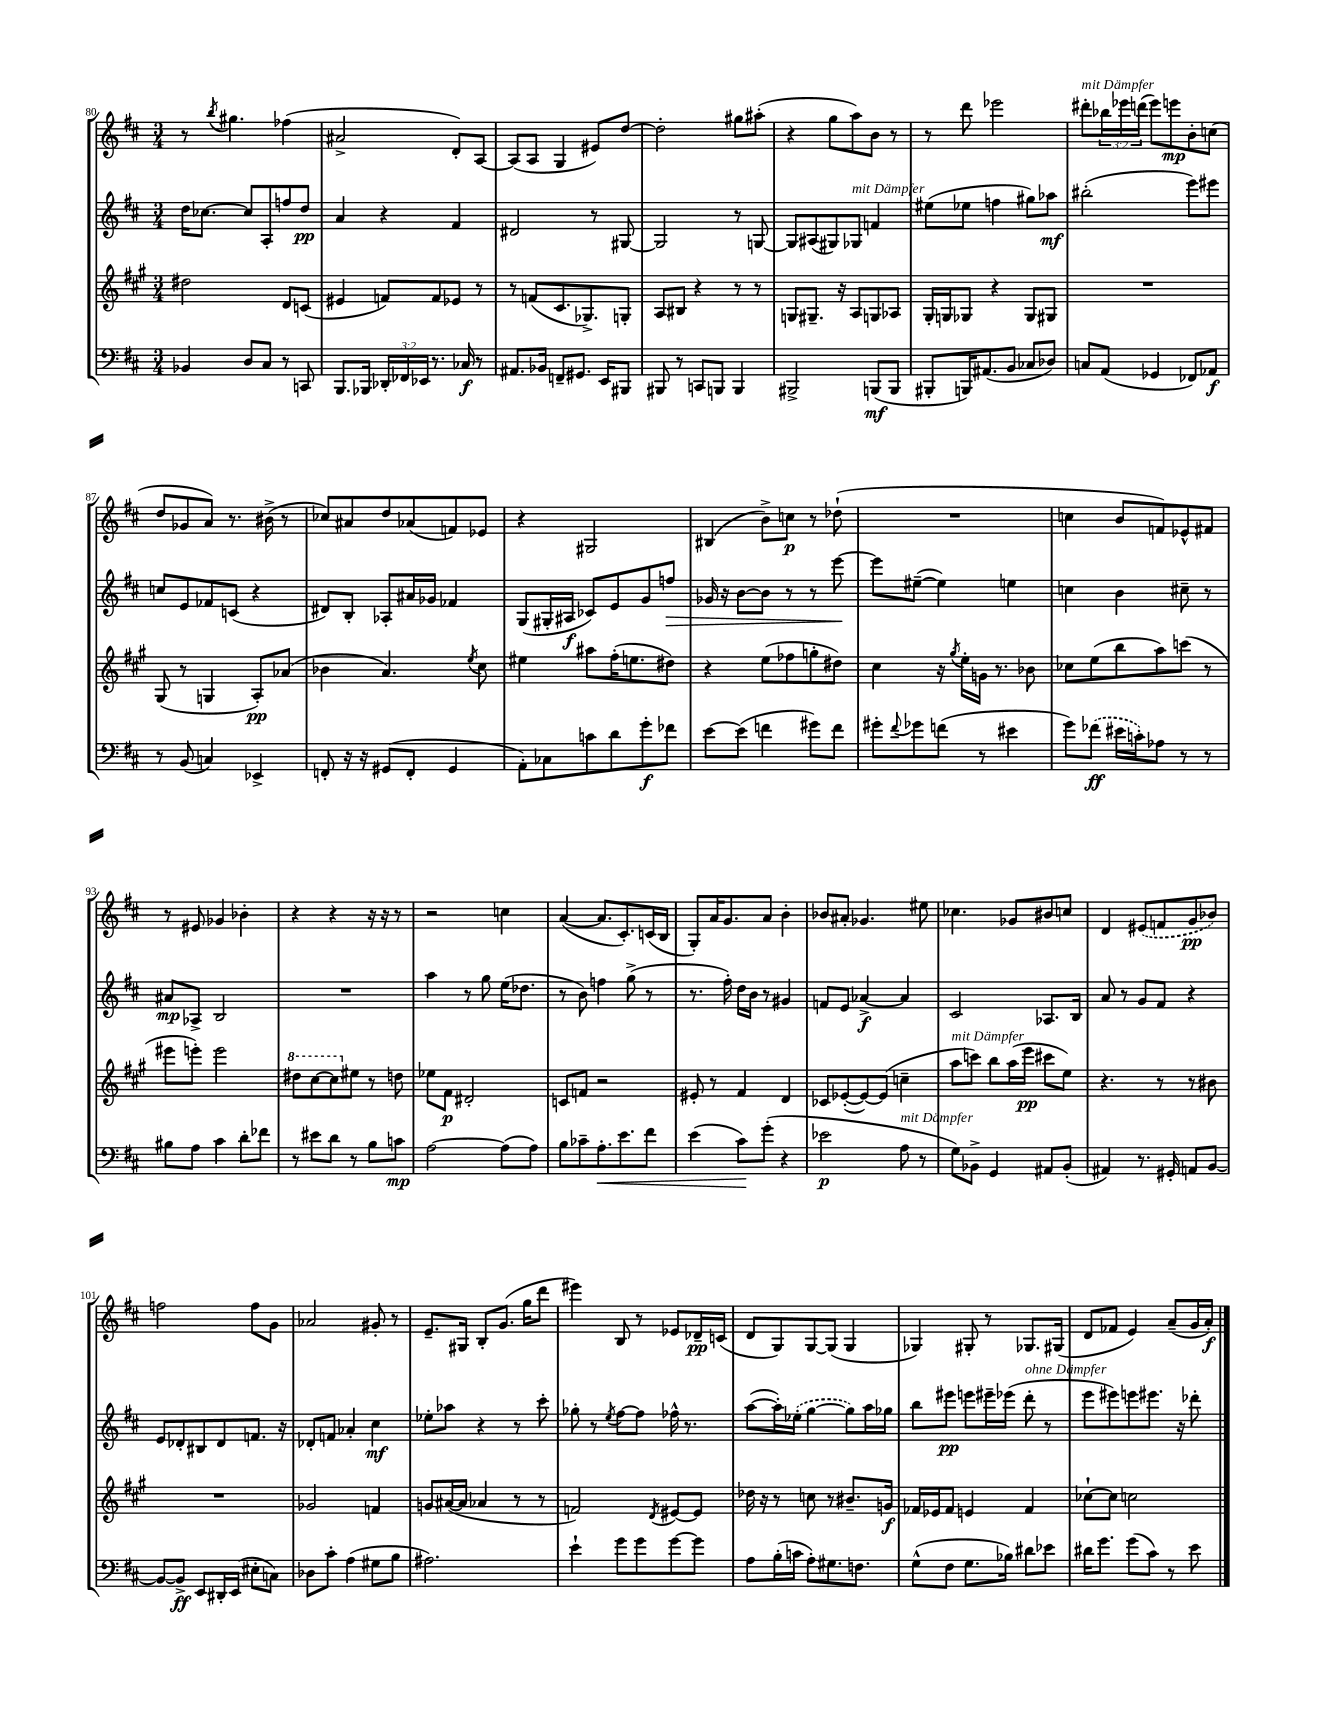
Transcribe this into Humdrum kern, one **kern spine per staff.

**kern	**dynam	**kern	**dynam	**kern	**dynam	**kern	**dynam
*part4	*part4	*part3	*part3	*part2	*part2	*part1	*part1
*staff4	*staff4	*staff3	*staff3	*staff2	*staff2	*staff1	*staff1
*clefF4	*	*clefG2	*	*clefG2	*	*clefG2	*
*k[f#c#]	*	*k[f#c#g#]	*	*k[f#c#]	*	*k[f#c#]	*
*M3/4	*	*M3/4	*	*M3/4	*	*M3/4	*
=80	=80	=80	=80	=80	=80	=80	=80
4BB-X/	.	2dd#X\	.	16dd\KL	.	8r	.
.	.	.	.	[8.cc-X\J	.	.	.
.	.	.	.	.	.	8qbb/	.
.	.	.	.	.	.	4.gg#X\	.
8D/L	.	.	.	8cc-/L]	.	.	.
8C#/J	.	.	.	8A'/	.	.	.
8r	.	8d/L	.	8ffn/	.	(4ff-X\	.
8CCn/	.	(8cn/J	.	8dd/J	pp	.	.
=81	=81	=81	=81	=81	=81	=81	=81
8.BBB/L	.	4e#X/	.	4a/	.	2a#X^/	.
16BBB-X/Jk	.	.	.	.	.	.	.
24DD-X'/LL	.	8fn/L)	.	4r	.	.	.
24FF-X/	.	.	.	.	.	.	.
24EE-X/JJ	.	.	.	.	.	.	.
8.r	.	8f/	.	.	.	.	.
.	.	8e-X/J	.	4f#/	.	8d'/L)	.
16C-X/	f	.	.	.	.	.	.
8r	.	8r	.	.	.	[8A/J	.
=82	=82	=82	=82	=82	=82	=82	=82
8.AA#X/L	.	8r	.	2d#X/	.	(8A/L]	.
.	.	(8fn/L	.	.	.	8A/J	.
16BB-X/Jk	.	.	.	.	.	.	.
8FFn~/L	.	8.c#/	.	.	.	4G/	.
8.GG#X/J	.	.	.	.	.	.	.
.	.	8.G-X^/)	.	.	.	.	.
.	.	.	.	8r	.	8e#X/L)	.
16EE/KL	.	.	.	.	.	.	.
8BBB#X/J	.	8Gn'/J	.	[8G#X/	.	[8dd/J	.
=83	=83	=83	=83	=83	=83	=83	=83
8BBB#X/	.	8A/L	.	2G#/]	.	2dd'\]	.
8r	.	8B#X/J	.	.	.	.	.
8CCn/L	.	4r	.	.	.	.	.
8BBBn/J	.	.	.	.	.	.	.
4BBB/	.	8r	.	8r	.	8gg#X\L	.
.	.	8r	.	[8Gn/	.	(8aa#X'\J	.
=84	=84	=84	=84	=84	=84	=84	=84
2BBB#X^/	.	8Gn/L	.	8G/L]	.	4r	.
.	.	8.G#X~/J	.	(8A#X/	.	.	.
.	.	.	.	8G#X/)	.	8gg\L	.
.	.	16r	.	.	.	.	.
!	!	!	!	!LO:TX:a:i:t=mit Dämpfer	!	!	!
.	.	8A/L	.	8G-X/J	.	8aa\)	.
(8BBBn/L	mf	8Gn/	.	4fn/	.	8b\J	.
8BBB/J	.	8A-X/J	.	.	.	8r	.
=85	=85	=85	=85	=85	=85	=85	=85
8BBB#X'/L	.	16G#'/LL	.	(8ee#X\L	.	8r	.
.	.	16Gn/J	.	.	.	.	.
16BBBn/K)	.	8G-X/J	.	8ee-X\J	.	8ddd\	.
(8.AA#X/	.	.	.	.	.	.	.
.	.	4r	.	4ffn\	.	2eee-X\	.
8BB/J	.	.	.	.	.	.	.
8C-X/L	.	8G-/L	.	8gg#X\L)	.	.	.
8D-X/J)	.	8G#X/J	.	8aa-X\J	mf	.	.
=86	=86	=86	=86	=86	=86	=86	=86
!	!	!	!	!	!	!LO:TX:a:i:t=mit Dämpfer	!
8Cn/L	.	2.r	.	(2bb#X'\	.	8ddd#X'\L	.
(8AA/J	.	.	.	.	.	24bb-X\L	.
.	.	.	.	.	.	24eee-X\	.
.	.	.	.	.	.	(24dddn\JJ	.
4GG-X/	.	.	.	.	.	8eee-\L)	.
.	.	.	.	.	.	8eeen\	mp
8FF-X/L)	.	.	.	8eee\L)	.	8b'\	.
8AA-X/J	f	.	.	8eee#X\J	.	(8ccn\J	.
!!LO:LB:g=z
=87	=87	=87	=87	=87	=87	=87	=87
8r	.	(8G#/	.	8ccn/L	.	8dd/L	.
(8BB/	.	8r	.	8e/	.	8g-X/	.
4Cn/)	.	4Gn/	.	8f-X/	.	8a/J)	.
.	.	.	.	(8cn/J	.	8.r	.
4EE-X^/	.	8A'/L)	pp	4r	.	.	.
.	.	.	.	.	.	(16b#X^\	.
.	.	(8a-X/J	.	.	.	8r	.
=88	=88	=88	=88	=88	=88	=88	=88
8FFn'/	.	4b-X\	.	8d#X/L)	.	8cc-X/L)	.
16r	.	.	.	8B'/J	.	8a#X/	.
16r	.	.	.	.	.	.	.
(8GG#X/L	.	4.a/)	.	8A-X'/L	.	8dd/	.
8FF'/J	.	.	.	16a#X/L	.	(8a-X/	.
.	.	.	.	16g-X/JJ	.	.	.
4GG#/	.	.	.	4f-X/	.	8fn/)	.
.	.	8qee/	.	.	.	.	.
.	.	8cc#\	.	.	.	8e-X/J	.
=89	=89	=89	=89	=89	=89	=89	=89
8AA'\L)	.	4ee#X\	.	(8G/L	.	4r	.
8C-X\	.	.	.	16G#X'/L	.	.	.
.	.	.	.	16A#X/JJ	f	.	.
8cn\	.	8aa#X\L	.	8c-X/L)	.	2G#X/	.
8d\	.	(16ff#'\K	.	8e/	.	.	.
.	.	8.een\	.	.	.	.	.
8g'\	f	.	.	8g/	.	.	.
!	!	!	!	!	!LO:HP:b	!	!
8f-X\J	.	8dd#X\J)	.	8ffn/J	>	.	.
=90	=90	=90	=90	=90	=90	=90	=90
[8e\L	.	4r	.	16g-X/	.	(4B#X/	.
.	.	.	.	16r	.	.	.
(8e\J]	.	.	.	[8b\L	.	.	.
4fn\	.	(8ee\L	.	8b\J]	.	8b^\L)	.
.	.	8ff-X\	.	8r	.	8ccn\J	p
8g#X\L)	.	8ggn'\	.	8r	.	8r	.
8f\J	.	8dd#X\J)	.	[8eee\	.	(8dd-X`\	.
.	.	.	.	.	]	.	.
=91	=91	=91	=91	=91	=91	=91	=91
8g#X'\L	.	4cc#\	.	8eee\L]	.	2.r	.
8qqf#/	.	.	.	.	.	.	.
8g-X\	.	.	.	([8ee#X~\J	.	.	.
(8fn\J	.	16r	.	4ee#\])	.	.	.
.	.	8qgg#/	.	.	.	.	.
.	.	16ee'\LL	.	.	.	.	.
8r	.	16gn\JJ	.	.	.	.	.
.	.	8.r	.	.	.	.	.
4e#X\	.	.	.	4een\	.	.	.
.	.	8b-X\	.	.	.	.	.
=92	=92	=92	=92	=92	=92	=92	=92
8g\L)	.	8cc-X\L	.	4ccn\	.	4ccn\	.
(8f-X\J	ff	(8ee\	.	.	.	.	.
16e#X\LL	.	8bb\	.	4b\	.	8b/L	.
16cn'\J)	.	.	.	.	.	.	.
8A-X\J	.	8aa\)	.	.	.	8fn/)	.
8r	.	(8cccn\J	.	8cc#X~\	.	8e-X^^/	.
8r	.	8r	.	8r	.	8f#X/J	.
!!LO:LB:g=z
=93	=93	=93	=93	=93	=93	=93	=93
8B#X\L	.	8eee#X\L	.	8a#X/L	mp	8r	.
8A\J	.	8eeen'\J)	.	8A-X^/J	.	8e#X/	.
4c#\	.	2eee\	.	2B/	.	4g-X/	.
8d'\L	.	.	.	.	.	4b-X'\	.
8f-X\J	.	.	.	.	.	.	.
=94	=94	=94	=94	=94	=94	=94	=94
*	*	*8va	*	*	*	*	*
8r	.	8ddd#X\L	.	2.r	.	4r	.
8e#X\L	.	[8ccc#\	.	.	.	.	.
8d\J	.	8ccc#\]	.	.	.	4r	.
*	*	*X8va	*	*	*	*	*
8r	.	8ee#X\J	.	.	.	.	.
8B\L	.	8r	.	.	.	16r	.
.	.	.	.	.	.	16r	.
8cn\J	mp	8ddn\	.	.	.	8r	.
=95	=95	=95	=95	=95	=95	=95	=95
[2A\	.	8ee-X\L	.	4aa\	.	2r	.
.	.	8f#\J	p	.	.	.	.
.	.	2d#X'/	.	8r	.	.	.
.	.	.	.	8gg\	.	.	.
(8A\L]	.	.	.	(16ee\KL	.	4ccn\	.
.	.	.	.	8.dd-X\J	.	.	.
8A\J)	.	.	.	.	.	.	.
=96	=96	=96	=96	=96	=96	=96	=96
8B\L	.	8cn/L	.	8r	.	([4a/	.
8c-X~\	.	8fn/J	.	8b\)	.	.	.
!	!LO:HP:b	!	!	!	!	!	!
8.A'\	<	2r	.	4ffn\	.	8.a/L]	.
8.e\	.	.	.	.	.	8.c#'/)	.
.	.	.	.	(8gg^\	.	.	.
8f#\J	.	.	.	8r	.	(16cn/L	.
.	.	.	.	.	.	16B/JJ	.
=97	=97	=97	=97	=97	=97	=97	=97
(4e\	.	8e#X'/	.	8.r	.	8G'/L)	.
.	.	8r	.	.	.	16a/K	.
.	.	.	.	16ff#'\)	.	8.g/	.
8c#\L)	.	4f#/	.	16dd\LL	.	.	.
.	.	.	.	16b\JJ	.	.	.
(8g'\J	[	.	.	8r	.	8a/J	.
4r	.	4d/	.	4g#X/	.	4b'\	.
=98	=98	=98	=98	=98	=98	=98	=98
2e-X\	p	8c-X/L	.	8fn/L	.	8b-X/L	.
.	.	([8e-X'/	.	8e/J	.	8a#X'/J	.
.	.	8e-/_)	.	[4a-X^/	f	4.g-X/	.
.	.	(8e-/J]	.	.	.	.	.
!LO:TX:a:i:t=mit Dämpfer	!	!	!	!	!	!	!
8A\	.	4ccn~\	.	4a-/]	.	.	.
8r	.	.	.	.	.	8ee#X\	.
=99	=99	=99	=99	=99	=99	=99	=99
!	!	!LO:TX:a:i:t=mit Dämpfer	!	!	!	!	!
8G\L)	.	8aa\L	.	2c#/	.	4.cc-X\	.
8BB-X^\J	.	8cccn\J)	.	.	.	.	.
4GG/	.	8bb\L	.	.	.	.	.
.	.	(16aa\L	.	.	.	8g-X/L	.
.	.	16eee\JJ	pp	.	.	.	.
8AA#X/L	.	8ccc#X\L	.	8.A-X/L	.	8b#X/	.
(8BB-'/J	.	8ee\J)	.	.	.	8ccn/J	.
.	.	.	.	16B/Jk	.	.	.
=100	=100	=100	=100	=100	=100	=100	=100
4AA#X/)	.	4.r	.	8a/	.	4d/	.
.	.	.	.	8r	.	.	.
8.r	.	.	.	8g/L	.	(8e#X/L	.
.	.	8r	.	8f#/J	.	8fn/	.
16GG#X'/	.	.	.	.	.	.	.
8AAn/L	.	8r	.	4r	.	8g/	pp
[8BB/J	.	8b#X\	.	.	.	8b-X/J)	.
!!LO:LB:g=z
=101	=101	=101	=101	=101	=101	=101	=101
8BB/L_	.	2.r	.	8e/L	.	2ffn\	.
8BB^/J]	ff	.	.	8d-X'/	.	.	.
8EE/L	.	.	.	8B#X/	.	.	.
16DD#X'/L	.	.	.	8d-/	.	.	.
(16EE/JJ	.	.	.	.	.	.	.
8E#X'\L	.	.	.	8.fn/J	.	8ff\L	.
8Cn\J)	.	.	.	.	.	8g\J	.
.	.	.	.	16r	.	.	.
=102	=102	=102	=102	=102	=102	=102	=102
8D-X\L	.	2g-X/	.	8d-X'/L	.	2a-X/	.
8c#'\J	.	.	.	8fn/J	.	.	.
(4A\	.	.	.	4a-X'/	.	.	.
8G#X\L	.	4fn/	.	4cc#\	mf	8g#X'/	.
8B\J	.	.	.	.	.	8r	.
=103	=103	=103	=103	=103	=103	=103	=103
2.A#X\)	.	8gn/L	.	8ee-X'\L	.	8.e~/L	.
.	.	([16a#X/L	.	8aa-X\J	.	.	.
.	.	16a#/JJ]	.	.	.	16G#X/Jk	.
.	.	4a-X/	.	4r	.	8B'/L	.
.	.	.	.	.	.	(8.g/J	.
.	.	8r	.	8r	.	.	.
.	.	.	.	.	.	16gg\KL	.
.	.	8r	.	8ccc#'\	.	8ddd\J	.
=104	=104	=104	=104	=104	=104	=104	=104
4e`\	.	2fn/)	.	8gg-X'\	.	4eee#X\)	.
.	.	.	.	8r	.	.	.
.	.	.	.	8qee/	.	.	.
8g\L	.	.	.	[8ff#\L	.	8B/	.
8g\	.	.	.	8ff#\J]	.	8r	.
.	.	8qd/	.	.	.	.	.
[8g\	.	[8e#X/L	.	16ff-X^^\	.	8e-X/L	.
.	.	.	.	8.r	.	.	.
8g\J]	.	8e#/J]	.	.	.	16d-X~/L	pp
.	.	.	.	.	.	(16cn/JJ	.
=105	=105	=105	=105	=105	=105	=105	=105
8A\L	.	16dd-X\	.	([8aa\L	.	8d/L	.
.	.	16r	.	.	.	.	.
(16B'\L	.	8r	.	16aa'\L])	.	8G/)	.
16cn\JJ	.	.	.	(16ee-X'\JJ	.	.	.
8A'\L)	.	8ccn\	.	[4gg\	.	[8G/	.
8.G#X\	.	8r	.	.	.	(8G/J]	.
.	.	8.b#X~/L	.	8gg\L])	.	4G/	.
8.Fn\J	.	.	.	.	.	.	.
.	.	.	.	16aa\L	.	.	.
.	.	16gn/Jk	f	16gg-X\JJ	.	.	.
=106	=106	=106	=106	=106	=106	=106	=106
(8G^^\L	.	16f-X/LL	.	8bb\L	.	4G-X/)	.
.	.	16e-X/J	.	.	.	.	.
8F#\J	.	8f-/J	.	8eee#X\J	pp	.	.
8.G\L	.	4en/	.	8eeen\L	.	8G#X'/	.
.	.	.	.	16eee#X~\L	.	8r	.
16B-X\Jk)	.	.	.	(16eee-X\JJ	.	.	.
!	!	!	!	!LO:TX:a:i:t=ohne Dämpfer	!	!	!
8d#X\L	.	4f-/	.	8ddd'\	.	8.G-X/L	.
8e-X\J	.	.	.	8r	.	.	.
.	.	.	.	.	.	(16G#X/Jk	.
=107	=107	=107	=107	=107	=107	=107	=107
16d#X\KL	.	[8cc-X`\L	.	8eee\L	.	8d/L	.
8.g\J	.	.	.	.	.	.	.
.	.	8cc-\J]	.	8eee#X\)	.	8f-X/J	.
(8g\L	.	2ccn\	.	8eeen\	.	4e/)	.
8c#\J)	.	.	.	8.eee#X\J	.	.	.
8r	.	.	.	.	.	(8a~/L	.
.	.	.	.	16r	.	.	.
8e\	.	.	.	8ddd-X'\	.	16g/L	.
.	.	.	.	.	.	16a'/JJ)	f
==	==	==	==	==	==	==	==
*-	*-	*-	*-	*-	*-	*-	*-
